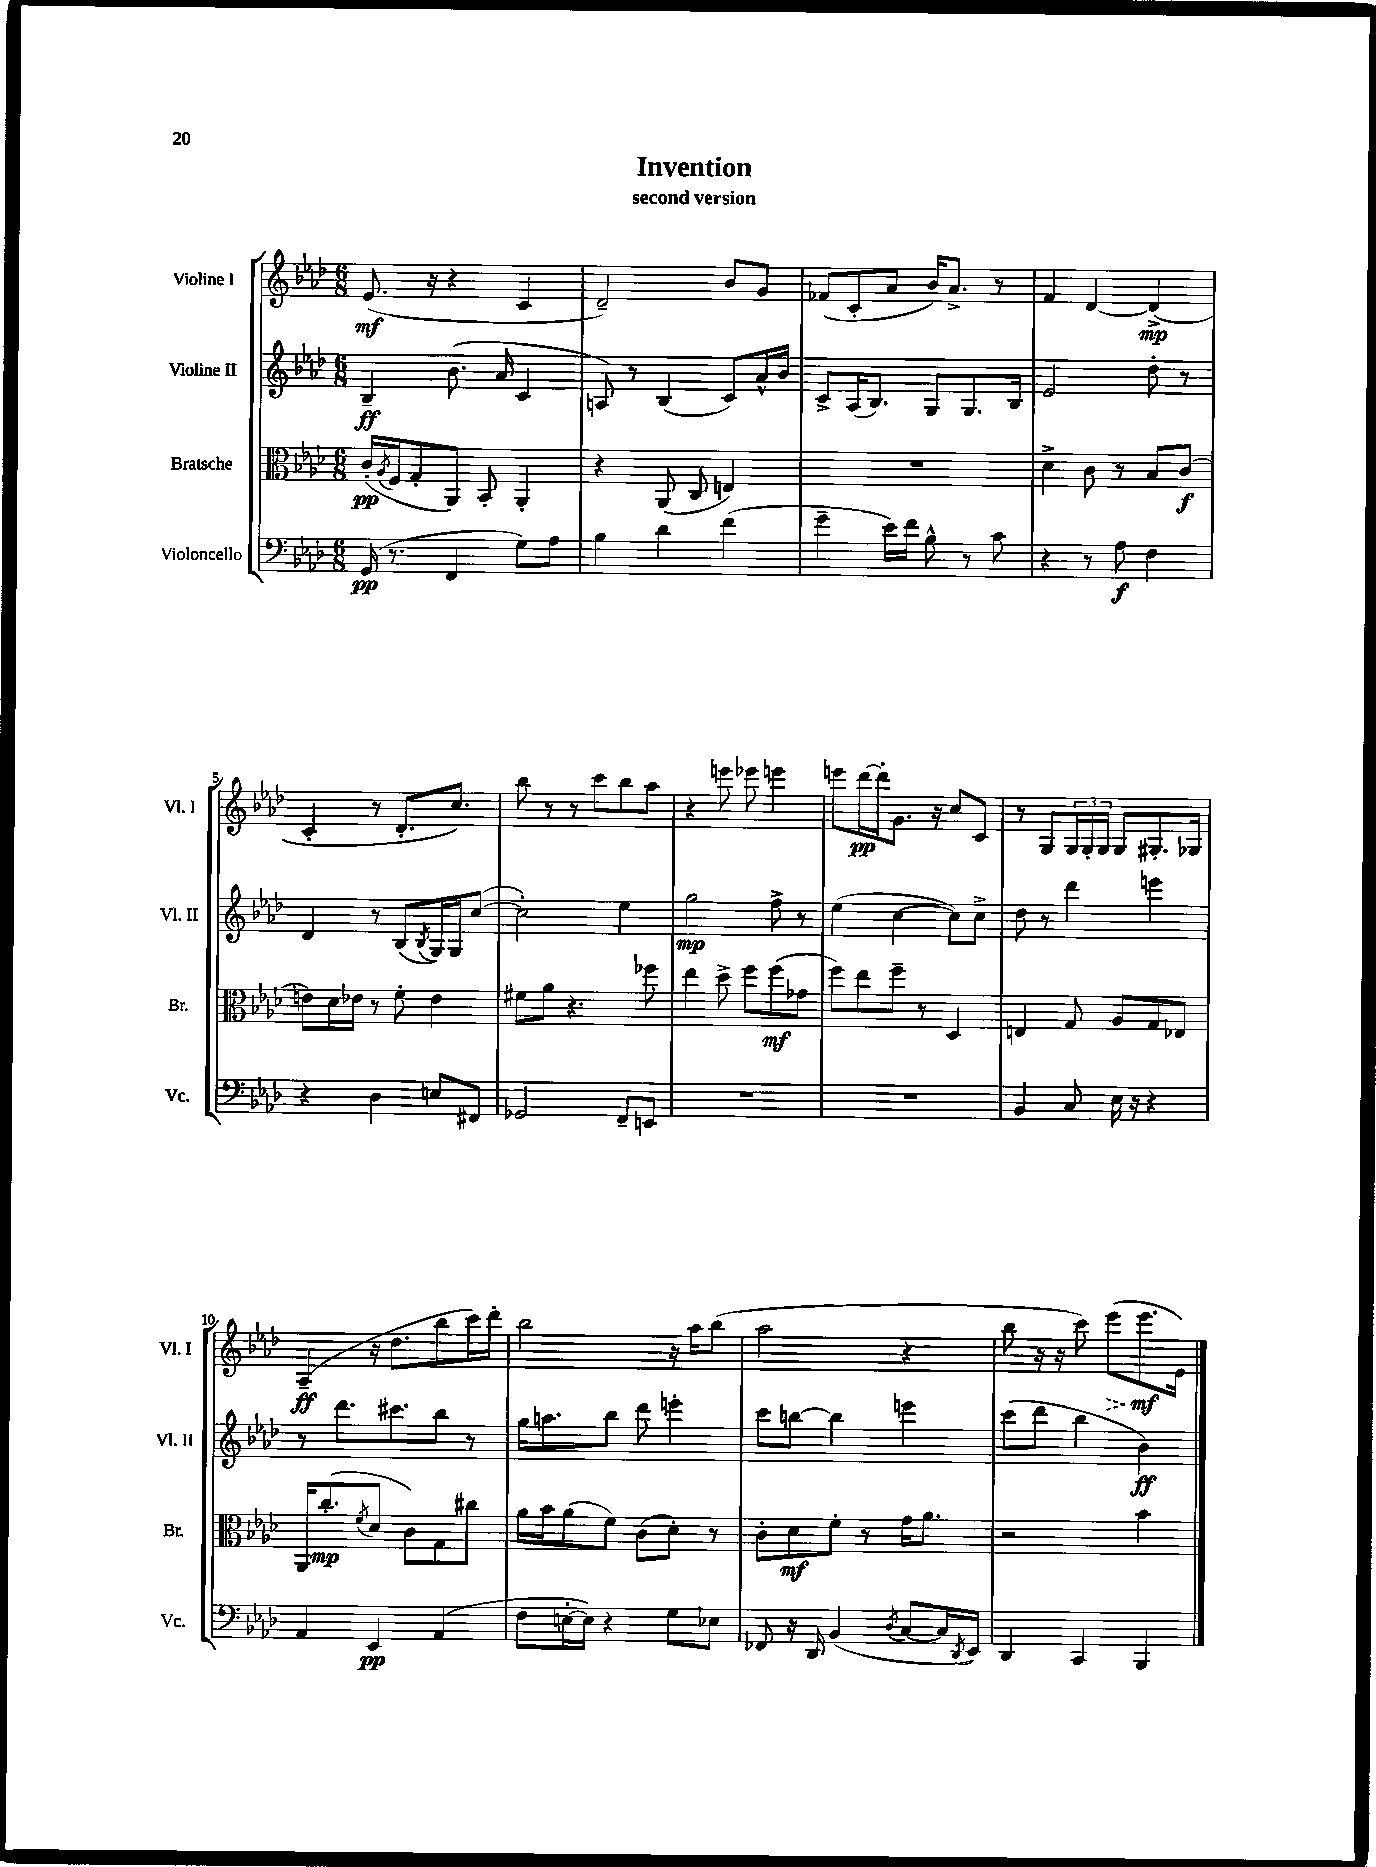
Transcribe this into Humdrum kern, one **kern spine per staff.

**kern	**dynam	**kern	**dynam	**kern	**dynam	**kern	**dynam
*part4	*part4	*part3	*part3	*part2	*part2	*part1	*part1
*staff4	*staff4	*staff3	*staff3	*staff2	*staff2	*staff1	*staff1
*I"Violoncello	*	*I"Bratsche	*	*I"Violine II	*	*I"Violine I	*
*I'Vc.	*	*I'Br.	*	*I'Vl. II	*	*I'Vl. I	*
*clefF4	*	*clefC3	*	*clefG2	*	*clefG2	*
*k[b-e-a-d-]	*	*k[b-e-a-d-]	*	*k[b-e-a-d-]	*	*k[b-e-a-d-]	*
*M6/8	*	*M6/8	*	*M6/8	*	*M6/8	*
=1	=1	=1	=1	=1	=1	=1	=1
(16GG/	pp	(16c'/LL	pp	4B-~/	ff	(8.e-/	mf
.	.	8qA-/	.	.	.	.	.
8.r	.	16F/J	.	.	.	.	.
.	.	8G'/	.	.	.	.	.
.	.	.	.	.	.	16r	.
4FF/	.	8AA-/J)	.	(8.b-\	.	4r	.
.	.	8BB-'/	.	.	.	.	.
.	.	.	.	16a-/	.	.	.
8G\L)	.	4AA-'/	.	4c/	.	4c/	.
8A-\J	.	.	.	.	.	.	.
=2	=2	=2	=2	=2	=2	=2	=2
4B-\	.	4r	.	8An/)	.	2d-~/)	.
.	.	.	.	8r	.	.	.
4d-\	.	(8AA-/	.	(4B-/	.	.	.
.	.	8C/	.	.	.	.	.
(4f\	.	4En/)	.	8c/L)	.	8b-/L	.
.	.	.	.	16a-^^/L	.	8g/J	.
.	.	.	.	16b-/JJ	.	.	.
=3	=3	=3	=3	=3	=3	=3	=3
4g~\	.	2.r	.	8c^/L	.	(8f-X/L	.
.	.	.	.	(16A-/K	.	8c'/	.
.	.	.	.	8.B-/J)	.	.	.
16e-\LL)	.	.	.	.	.	8a-/J	.
16f\JJ	.	.	.	.	.	.	.
8B-^^\	.	.	.	8G/L	.	16b-/KL)	.
.	.	.	.	.	.	8.a-^/J	.
8r	.	.	.	8.G/	.	.	.
8c\	.	.	.	.	.	8r	.
.	.	.	.	16B-/Jk	.	.	.
=4	=4	=4	=4	=4	=4	=4	=4
4r	.	4d-^\	.	2e-/	.	4f/	.
8r	.	8c\	.	.	.	[4d-/	.
8A-\	f	8r	.	.	.	.	.
4F\	.	8B-/L	.	8dd-'\	.	(4d-^/]	mp
.	.	(8c/J	f	8r	.	.	.
!!LO:LB:g=z
=5	=5	=5	=5	=5	=5	=5	=5
4r	.	8en\L)	.	4d-/	.	4c'/	.
.	.	16d-\L	.	.	.	.	.
.	.	16e-X\JJ	.	.	.	.	.
4D-\	.	8r	.	8r	.	8r	.
.	.	8f'\	.	(8B-/L	.	8.d-'/L	.
.	.	.	.	8qB-/	.	.	.
8En/L	.	4e-\	.	16G/L)	.	.	.
.	.	.	.	16G/J	.	8.cc/J)	.
8FF#X/J	.	.	.	([8cc/J	.	.	.
=6	=6	=6	=6	=6	=6	=6	=6
2GG-X/	.	8f#X\L	.	2cc'\])	.	8bb-\	.
.	.	8a-\J	.	.	.	8r	.
.	.	4.r	.	.	.	8r	.
.	.	.	.	.	.	8ccc\L	.
8FF~/L	.	.	.	4ee-\	.	8bb-\	.
8EEn/J	.	8ff-X\	.	.	.	8aa-\J	.
=7	=7	=7	=7	=7	=7	=7	=7
2.r	.	4ee-\	.	2gg\	mp	4r	.
.	.	8dd-^\	.	.	.	8eeen\	.
.	.	8ff\L	.	.	.	8eee-X\	.
.	.	(8ff\	mf	8ff^\	.	4eeen\	.
.	.	8g-X\J	.	8r	.	.	.
=8	=8	=8	=8	=8	=8	=8	=8
2.r	.	8ff\L)	.	(4ee-\	.	8eeen\L	.
.	.	8ee-\	.	.	.	[16ddd-\L	pp
.	.	.	.	.	.	16ddd-'\J]	.
.	.	8ff~\J	.	[4cc\	.	8.g\J	.
.	.	8r	.	.	.	.	.
.	.	.	.	.	.	16r	.
.	.	4D-/	.	8cc\L])	.	8cc/L	.
.	.	.	.	8cc^\J	.	8c/J	.
=9	=9	=9	=9	=9	=9	=9	=9
4BB-/	.	4En/	.	8dd-\	.	8r	.
.	.	.	.	8r	.	8G/L	.
8C/	.	8G/	.	4ddd-\	.	24G/L	.
.	.	.	.	.	.	24G'/	.
.	.	.	.	.	.	24G/JJ	.
16E-\	.	8A-/L	.	.	.	8G/L	.
16r	.	.	.	.	.	.	.
4r	.	8G/	.	4eeen\	.	8.G#X'/	.
.	.	8E-X/J	.	.	.	.	.
.	.	.	.	.	.	16G-X/Jk	.
!!LO:LB:g=z
=10	=10	=10	=10	=10	=10	=10	=10
4AA-/	.	16AA-/KL	.	8r	.	(4A-~/	ff
.	.	(8.cc'/	mp	.	.	.	.
.	.	.	.	8.ddd-\L	.	.	.
.	.	8qf/	.	.	.	.	.
4EE-/	pp	8d-/J	.	.	.	16r	.
.	.	.	.	8.ccc#X\	.	8.dd-\L	.
.	.	8c\L)	.	.	.	.	.
(4AA-/	.	8G\	.	8bb-\J	.	8bb-\	.
.	.	8cc#X\J	.	8r	.	16ccc\L)	.
.	.	.	.	.	.	16ddd-'\JJ	.
=11	=11	=11	=11	=11	=11	=11	=11
8F\L	.	16a-\LL	.	16gg\KL	.	2bb-\	.
.	.	16b-\J	.	8.aan\	.	.	.
[16En'\L	.	(8a-\	.	.	.	.	.
16E\JJ])	.	.	.	.	.	.	.
4r	.	8f\J)	.	8bb-\J	.	.	.
.	.	(8c\L	.	8ddd-\	.	.	.
8G\L	.	8d-'\J)	.	4eeen'\	.	16r	.
.	.	.	.	.	.	16aa-\KL	.
8E-X\J	.	8r	.	.	.	(8bb-\J	.
=12	=12	=12	=12	=12	=12	=12	=12
8FF-X/	.	8c'\L	.	8ccc\L	.	2aa-\	.
16r	.	8d-\	mf	[8bbn\J	.	.	.
16DD-/	.	.	.	.	.	.	.
(4BB-/	.	8f'\J	.	4bb\]	.	.	.
.	.	8r	.	.	.	.	.
8qD-/	.	.	.	.	.	.	.
[8C/L	.	16g\KL	.	4eeen\	.	4r	.
.	.	8.a-\J	.	.	.	.	.
16C/L]	.	.	.	.	.	.	.
8qDD-/	.	.	.	.	.	.	.
16EE-/JJ)	.	.	.	.	.	.	.
=13	=13	=13	=13	=13	=13	=13	=13
4DD-/	.	2r	.	(8ccc\L	.	8bb-\	.
.	.	.	.	8ddd-\J	.	16r	.
.	.	.	.	.	.	16r	.
4CC/	.	.	.	4bb-\	.	8ccc\)	.
!	!	!	!	!	!	!	!LO:HP:b
.	.	.	.	.	.	(8eee-\L	>
4BBB-/	.	4b-\	.	4b-\)	ff	8.eee-\	mf
.	.	.	.	.	.	16e-\Jk)	]
==	==	==	==	==	==	==	==
*-	*-	*-	*-	*-	*-	*-	*-
